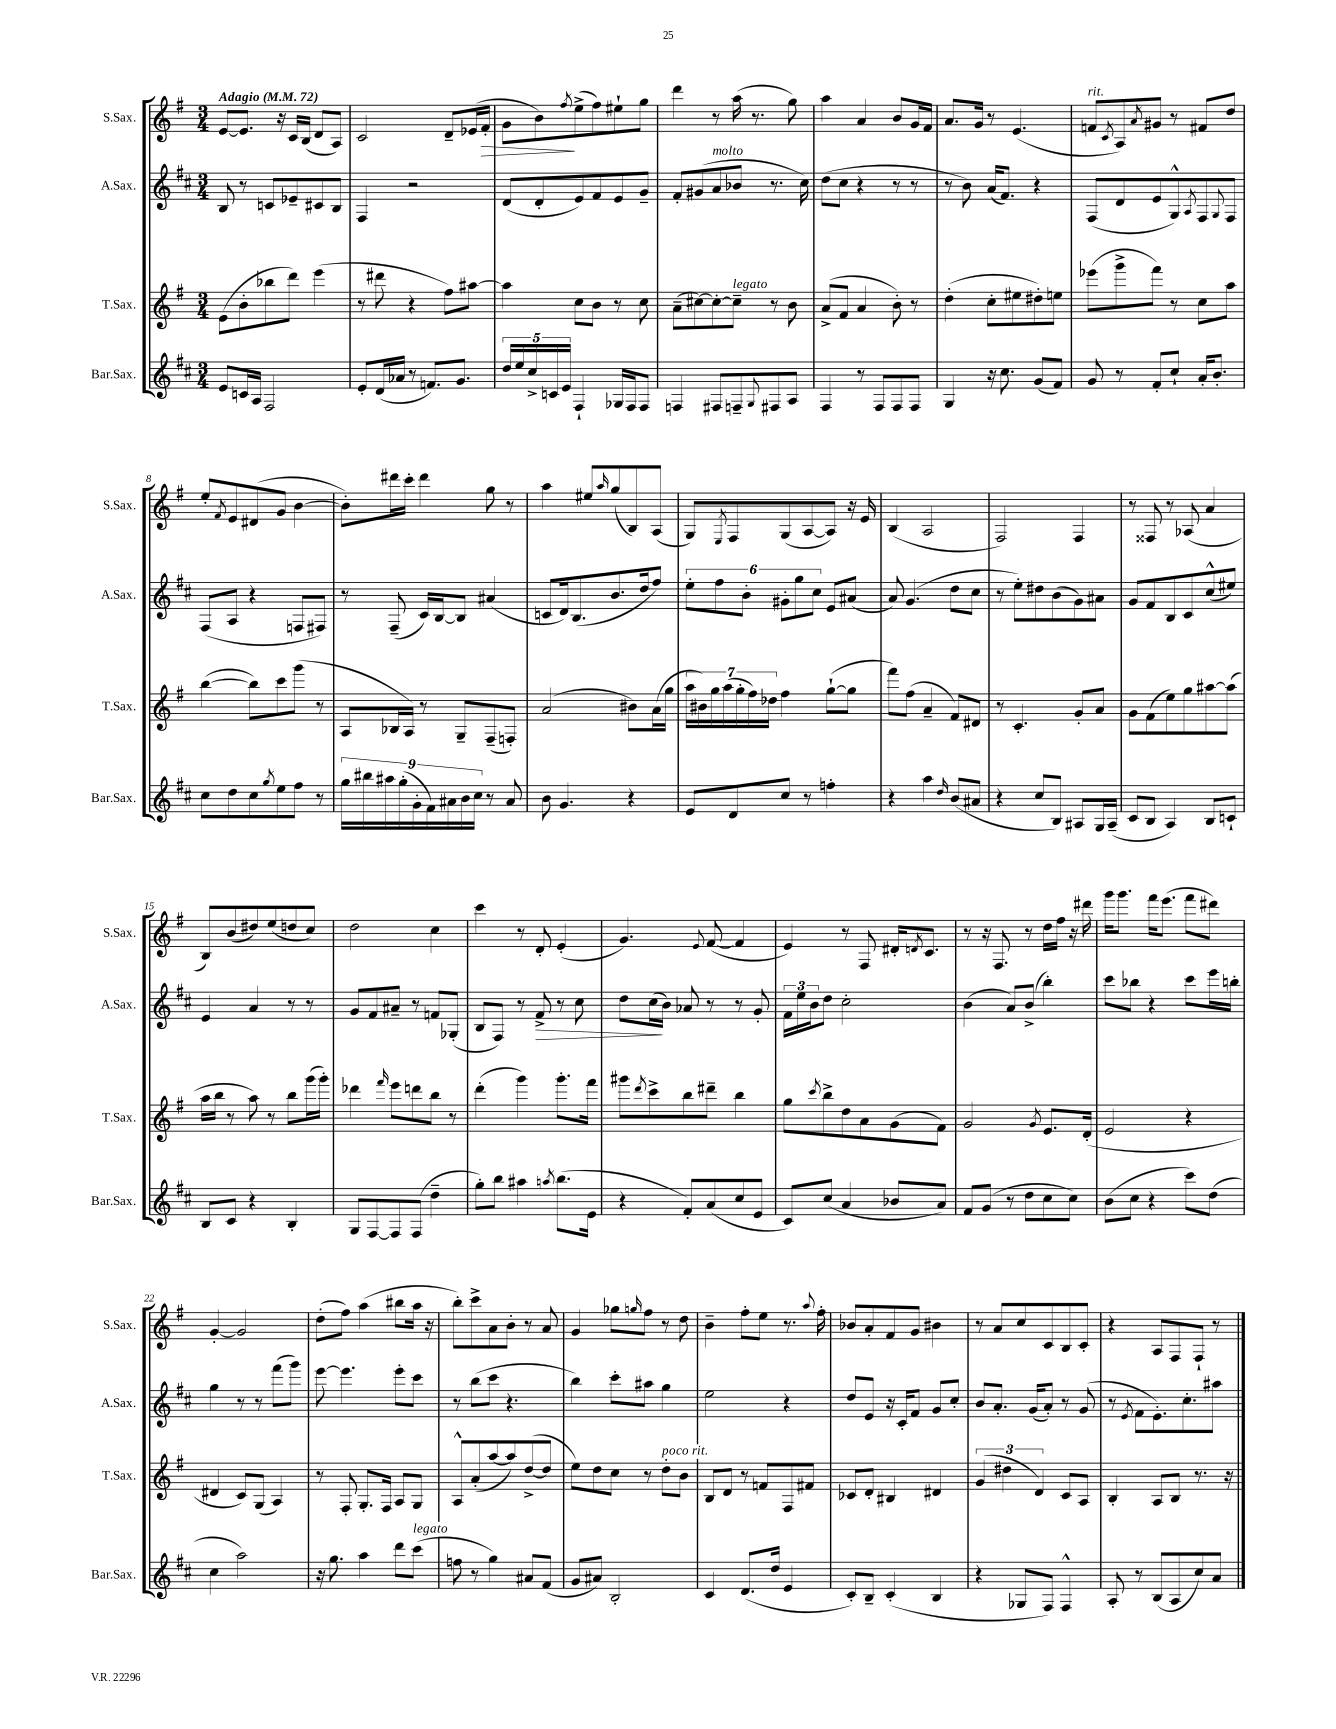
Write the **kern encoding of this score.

**kern	**kern	**kern	**dynam	**kern	**dynam
*part4	*part3	*part2	*part2	*part1	*part1
*staff4	*staff3	*staff2	*staff2	*staff1	*staff1
*I"Bar.Sax.	*I"T.Sax.	*I"A.Sax.	*	*I"S.Sax.	*
*I'Bar.Sax.	*I'T.Sax.	*I'A.Sax.	*	*I'S.Sax.	*
*clefG2	*clefG2	*clefG2	*	*clefG2	*
*k[f#c#]	*k[f#]	*k[f#c#]	*	*k[f#]	*
*M3/4	*M3/4	*M3/4	*	*M3/4	*
*MM72	*MM72	*MM72	*	*MM72	*
=1	=1	=1	=1	=1	=1
!	!	!	!	!LO:TX:a:B:t=Adagio	!
8e/L	(8e\L	8B/	.	[8e/L	.
16cn/L	8b'\	8r	.	8.e/J]	.
16A/JJ	.	.	.	.	.
2F#/	8bb-X\	8cn/L	.	.	.
.	.	.	.	16r	.
.	8ddd\J)	8e-X~/	.	16c/LL	.
.	.	.	.	(16B/JJ	.
.	(4eee\	8c#X/	.	8d/L	.
.	.	8B/J	.	8A/J)	.
=2	=2	=2	=2	=2	=2
8e'/L	8r	4F#/	.	2c/	.
(16d/L	8ddd#X\	.	.	.	.
16a-X/JJ	.	.	.	.	.
8r	4r	2r	.	.	.
8.fn/L)	.	.	.	.	.
.	8ff#\L)	.	.	8d~/L	.
8.g/J	.	.	.	.	.
.	[8aa#X\J	.	.	(16e-X/L	.
!	!	!	!	!	!LO:HP:b
.	.	.	.	16f#'/JJ	>
=3	=3	=3	=3	=3	=3
20dd/LL	4aa#\]	(8d/L	.	8g\L	.
20ee/	.	.	.	.	.
20cc#^/	.	.	.	.	.
.	.	8d'/	.	8b\)	.
20cn/	.	.	.	.	.
20e/JJ	.	.	.	.	.
.	.	.	.	8qff#/	.
4F#`/	8cc\L	8e/)	.	(8ee^\	]
.	8b\J	8f#/	.	8ff#\)	.
16G-X/LL	8r	8e/	.	8ee#X`\	.
16F#/J	.	.	.	.	.
8F#/J	8cc\	8g~/J	.	8gg\J	.
=4	=4	=4	=4	=4	=4
4Fn/	(8a~\L	8f#'/L	.	4ddd\	.
.	[8cc#X\)	(8g#X/	.	.	.
!	!	!LO:TX:a:i:t=molto	!	!	!
8F#X/L	8cc#'\_	8a/	.	8r	.
!	!LO:TX:a:i:t=legato	!	!	!	!
8Fn~/	8cc#~\J]	8b-X/J	.	(16aa\	.
.	.	.	.	8.r	.
8qqG/	.	.	.	.	.
8F#X/	8r	8.r	.	.	.
8A/J	8b\	.	.	8gg\)	.
.	.	16cc#\)	.	.	.
=5	=5	=5	=5	=5	=5
4F#/	(8a^/L	(8dd\L	.	4aa\	.
.	8f#/J	8cc#\J	.	.	.
8r	4a/	4r	.	4a/	.
8F#/L	.	.	.	.	.
8F#/	8b'\)	8r	.	8b/L	.
8F#/J	8r	8r	.	16g/L	.
.	.	.	.	16f#/JJ	.
=6	=6	=6	=6	=6	=6
4G/	(4dd'\	8r	.	8.a/L	.
.	.	8b\)	.	.	.
.	.	.	.	16g/Jk	.
16r	8cc'\L	(16a/KL	.	8r	.
8.cc#\	.	8.f#/J)	.	.	.
.	8ee#X\	.	.	(4.e/	.
(8g/L	8dd#X'\)	4r	.	.	.
8f#/J)	8een\J	.	.	.	.
=7	=7	=7	=7	=7	=7
!	!	!	!	!LO:TX:a:i:t=rit.	!
8g/	(8eee-X\L	(8F#/L	.	8fn/L	.
.	.	.	.	8qc/	.
8r	8ggg^\	8d/	.	8A/)	.
.	.	.	.	8qa/	.
8f#'/L	8fff#\J)	8e/	.	8g#X/J	.
8cc#`/J	8r	8G^^/)	.	8r	.
.	.	8qA/	.	.	.
16a'/KL	8cc\L	8F#/	.	8f#X/L	.
8.b'/J	.	.	.	.	.
.	.	8qqG/	.	.	.
.	8aa\J	8F#/J	.	8dd/J	.
!!LO:LB:g=z
=8	=8	=8	=8	=8	=8
8cc#\L	([4bb\	(8F#/L	.	8ee'/L	.
.	.	.	.	8qf#/	.
8dd\	.	8A/J	.	8e/	.
8cc#\	8bb\L])	4r	.	(8d#X/	.
8qgg/	.	.	.	.	.
8ee\	8ccc\	.	.	8g/J	.
8ff#\J	(8ggg\J	8Fn/L	.	[4b\	.
8r	8r	8F#X/J)	.	.	.
=9	=9	=9	=9	=9	=9
18gg\LL	8A/L	8r	.	8b'\L])	.
18bb#X\	.	.	.	.	.
18aa#X\	.	.	.	.	.
.	16B-X/L	(8F#~/	.	16ddd#X\L	.
(18gg'\	.	.	.	.	.
.	16A/JJ)	.	.	16ccc'\JJ	.
18g'\	.	.	.	.	.
.	8r	16c#/LL)	.	4ddd#\	.
18f#\)	.	.	.	.	.
.	.	[16B/J	.	.	.
18a#X\	.	.	.	.	.
.	8G~/L	8B/J]	.	.	.
18b\	.	.	.	.	.
18cc#\JJ	.	.	.	.	.
8r	(8F#~/	(4a#X/	.	8gg\	.
8a#/	8Fn'/J)	.	.	8r	.
=10	=10	=10	=10	=10	=10
8b\	(2a/	8cn/L	.	4aa\	.
4.g/	.	16d/k)	.	.	.
.	.	(8.B/	.	.	.
.	.	.	.	8ee#X/L	.
.	.	.	.	16qqaa/	.
.	.	8.b/	.	(8gg/	.
4r	8b#X\L)	.	.	8B/)	.
.	.	16dd/k	.	.	.
.	(16a\L	8ff#/J)	.	(8A/J	.
.	16gg\JJ	.	.	.	.
=11	=11	=11	=11	=11	=11
8e/L	28aa\LL	12ee'\L	.	8G/L)	.
.	28b#X\)	.	.	.	.
.	28gg\	.	.	.	.
.	.	12ff#\	.	.	.
.	(28aa\	.	.	.	.
.	.	.	.	8qE/	.
8d/	.	.	.	8F#/	.
.	28gg'\	.	.	.	.
.	.	12b'\J	.	.	.
.	28ff#\)	.	.	.	.
.	28dd-X\JJ	.	.	.	.
8cc#/J	4ff#\	12g#X'\L	.	(8G/	.
.	.	12gg\	.	.	.
8r	.	.	.	[8A/	.
.	.	12cc#\J	.	.	.
4ffn'\	([8gg`\L	8e/L	.	8A/J])	.
.	8gg\J]	(8a#X/J	.	16r	.
.	.	.	.	16e/	.
=12	=12	=12	=12	=12	=12
4r	8fff#\L)	8a/)	.	(4B/	.
.	(8ff#\J	(4.g/	.	.	.
4aa\	4a~/	.	.	2A/	.
16qqdd/	.	.	.	.	.
(8b/L	8f#/L)	8dd\L	.	.	.
8a#X/J	8d#X/J	8cc#\J	.	.	.
=13	=13	=13	=13	=13	=13
4r	8r	8r	.	2F#/)	.
.	4.c'/	8ee'\L)	.	.	.
8cc#/L	.	8dd#X\	.	.	.
8B/J)	.	(8b\	.	.	.
8A#X/L	8g'/L	8g\)	.	4F#/	.
16G/L	8a/J	8a#X\J	.	.	.
(16A#~/JJ	.	.	.	.	.
=14	=14	=14	=14	=14	=14
8c#/L	8g\L	8g/L	.	8r	.
8B/J	(8f#\	8f#/	.	8F##X/	.
4A/)	8ee\)	8B/	.	8r	.
.	8gg\	8c#/	.	(8A-X/	.
8B/L	[8aa#X\	(8cc#^^/	.	4a/	.
8cn`/J	(8aa#\J]	8ee#X/J)	.	.	.
!!LO:LB:g=z
=15	=15	=15	=15	=15	=15
8B/L	16aa\LL	4e/	.	8B/L)	.
.	16bb\JJ	.	.	.	.
8c#/J	8r	.	.	(8b/	.
4r	8aa\)	4a/	.	8dd#X/)	.
.	8r	.	.	(8ee/	.
4B'/	8bb\L	8r	.	8ddn/	.
.	(16ggg\L	8r	.	8cc/J)	.
.	16ggg'\JJ)	.	.	.	.
=16	=16	=16	=16	=16	=16
8G/L	4ddd-X\	8g/L	.	2dd\	.
[8F#/	.	8f#/	.	.	.
.	16qqfff#/	.	.	.	.
8F#/]	8eee\L	8a#X~/J	.	.	.
(8F#/J	8dddn\	8r	.	.	.
4dd~\	8bb\J	8fn/L	.	4cc\	.
.	8r	(8G-X'/J	.	.	.
=17	=17	=17	=17	=17	=17
8gg'\L)	(4ddd'\	8B/L	.	4ccc\	.
8bb\J	.	8F#/J)	.	.	.
4aa#X\	4ggg\)	8r	.	8r	.
!	!	!	!LO:HP:b	!	!
.	.	8f#^/	>	8d'/	.
8qaan/	.	.	.	.	.
(8.bb\L	8.ggg'\L	8r	.	(4e'/	.
.	.	8cc#\	.	.	.
16e\Jk	16fff#\Jk	.	.	.	.
=18	=18	=18	=18	=18	=18
4r	8ggg#X\L	8dd\L	.	4.g/)	.
.	8qddd/	.	.	.	.
.	8ccc^\	(16cc#\L	.	.	.
.	.	16b\JJ)	]	.	.
8f#'/L)	8bb\	8a-X/	.	.	.
.	.	.	.	8qqe/	.
(8a/	8ddd#X~\J	8r	.	([8f#/	.
8cc#/	4bb\	8r	.	4f#/]	.
8e/J	.	8g'/	.	.	.
=19	=19	=19	=19	=19	=19
8c#/L)	8gg\L	24f#\LL	.	4e/)	.
.	.	24ee\	.	.	.
.	.	24b\J	.	.	.
.	8qccc/	.	.	.	.
(8cc#/J	8bb^\	8dd\J	.	.	.
4a/	8dd\	2cc#'\	.	8r	.
.	8a\	.	.	8F#/	.
8b-X/L	(8g\	.	.	16d#X'/KL	.
.	.	.	.	8qdn/	.
.	.	.	.	8.c/J	.
8a/J)	8f#\J)	.	.	.	.
=20	=20	=20	=20	=20	=20
8f#/L	2g/	(4b\	.	8r	.
(8g/J	.	.	.	16r	.
.	.	.	.	8.F#/	.
8r	.	8a/L)	.	.	.
8dd\L	.	(8b^/J	.	8r	.
.	8qg/	.	.	.	.
8cc#\	8.e/L	4bb'\)	.	16dd\LL	.
.	.	.	.	16ff#\JJ	.
8cc#\J)	.	.	.	16r	.
.	(16d'/Jk	.	.	16ddd#X\	.
=21	=21	=21	=21	=21	=21
(8b\L	2e/	8ccc#\L	.	16ggg\KL	.
.	.	.	.	8.ggg\J	.
8cc#\J	.	8bb-X\J	.	.	.
4r	.	4r	.	16fff#\KL	.
.	.	.	.	(8.eee\J	.
8ccc#\L)	4r	8ccc#\L	.	8fff#\L	.
(8dd\J	.	16eee\L	.	8ddd#X\J)	.
.	.	16bbn'\JJ	.	.	.
!!LO:LB:g=z
=22	=22	=22	=22	=22	=22
4cc#\	4d#X/	4gg\	.	[4g'/	.
2aa\)	8c/L)	8r	.	2g/]	.
.	(8G/J	8r	.	.	.
.	4A/)	(8fff#\L	.	.	.
.	.	8ggg\J)	.	.	.
=23	=23	=23	=23	=23	=23
16r	8r	[8eee\	.	(8dd'\L	.
8.gg\	.	.	.	.	.
.	8F#'/	4.eee\]	.	8ff#\J)	.
4aa\	8.G'/L	.	.	(4aa\	.
.	16F#/Jk	.	.	.	.
8ddd\L	8A/L	8eee'\L	.	8bb#X\L	.
!LO:TX:a:i:t=legato	!	!	!	!	!
(8ccc#\J	8G/J	8ccc#\J	.	16aa\Jk	.
.	.	.	.	16r	.
=24	=24	=24	=24	=24	=24
8ffn\	8A^^/L	8r	.	8bb'\L)	.
8r	(8a'/	(8bb\L	.	8ccc^\	.
4gg\)	[8aa/	8ccc#\J	.	8a\	.
.	8aa/])	4.r	.	8b'\J	.
8a#X/L	([8dd^/	.	.	8r	.
(8f#/J	8dd/J]	.	.	8a/	.
=25	=25	=25	=25	=25	=25
8g/L	8ee\L)	4bb\)	.	4g/	.
8a#X/J)	8dd\	.	.	.	.
2B'/	8cc\J	8ccc#'\L	.	8gg-X\L	.
.	.	.	.	16qqggn/	.
.	8r	8aa#X\J	.	8ff#\J	.
!	!LO:TX:a:i:t=poco rit.	!	!	!	!
.	8dd'\L	4gg\	.	8r	.
.	8b\J	.	.	8dd\	.
=26	=26	=26	=26	=26	=26
4c#/	8B/L	2ee\	.	4b~\	.
.	8d/J	.	.	.	.
(8.d/L	8r	.	.	8ff#'\L	.
.	8fn/L	.	.	8ee\J	.
16dd/Jk	.	.	.	.	.
4e/	8F#/	4r	.	8.r	.
.	8f#X/J	.	.	.	.
.	.	.	.	8qqaa/	.
.	.	.	.	16ff#'\	.
=27	=27	=27	=27	=27	=27
8c#'/L)	8c-X/L	8dd/L	.	8b-X/L	.
8B~/J	8d'/J	8e/J	.	8a'/	.
(4c#'/	4B#X/	16r	.	8f#/	.
.	.	16c#'/KL	.	.	.
.	.	8f#/J	.	8g/J	.
4B/	4d#X/	8g/L	.	4b#X\	.
.	.	8cc#'/J	.	.	.
=28	=28	=28	=28	=28	=28
4r	(6g/	8b/L	.	8r	.
.	.	8.a'/J	.	8a/L	.
.	6dd#X\	.	.	.	.
8G-X/L	.	.	.	8cc/	.
.	.	(16g/KL	.	.	.
.	6d/)	.	.	.	.
8F#/J)	.	8a'/J)	.	8c/	.
4F#^^/	8c/L	8r	.	8B/	.
.	8A/J	(8g/	.	8c'/J	.
=29	=29	=29	=29	=29	=29
8A'/	4B'/	8r	.	4r	.
.	.	8qe/	.	.	.
8r	.	8f#\L	.	.	.
(8B/L	8A/L	8.e'\)	.	8A/L	.
8A/	8B/J	.	.	8F#/	.
.	.	8.cc#'\	.	.	.
8cc#/)	8.r	.	.	8F#`/J	.
8a/J	.	8aa#X\J	.	8r	.
.	16r	.	.	.	.
==	==	==	==	==	==
*-	*-	*-	*-	*-	*-
